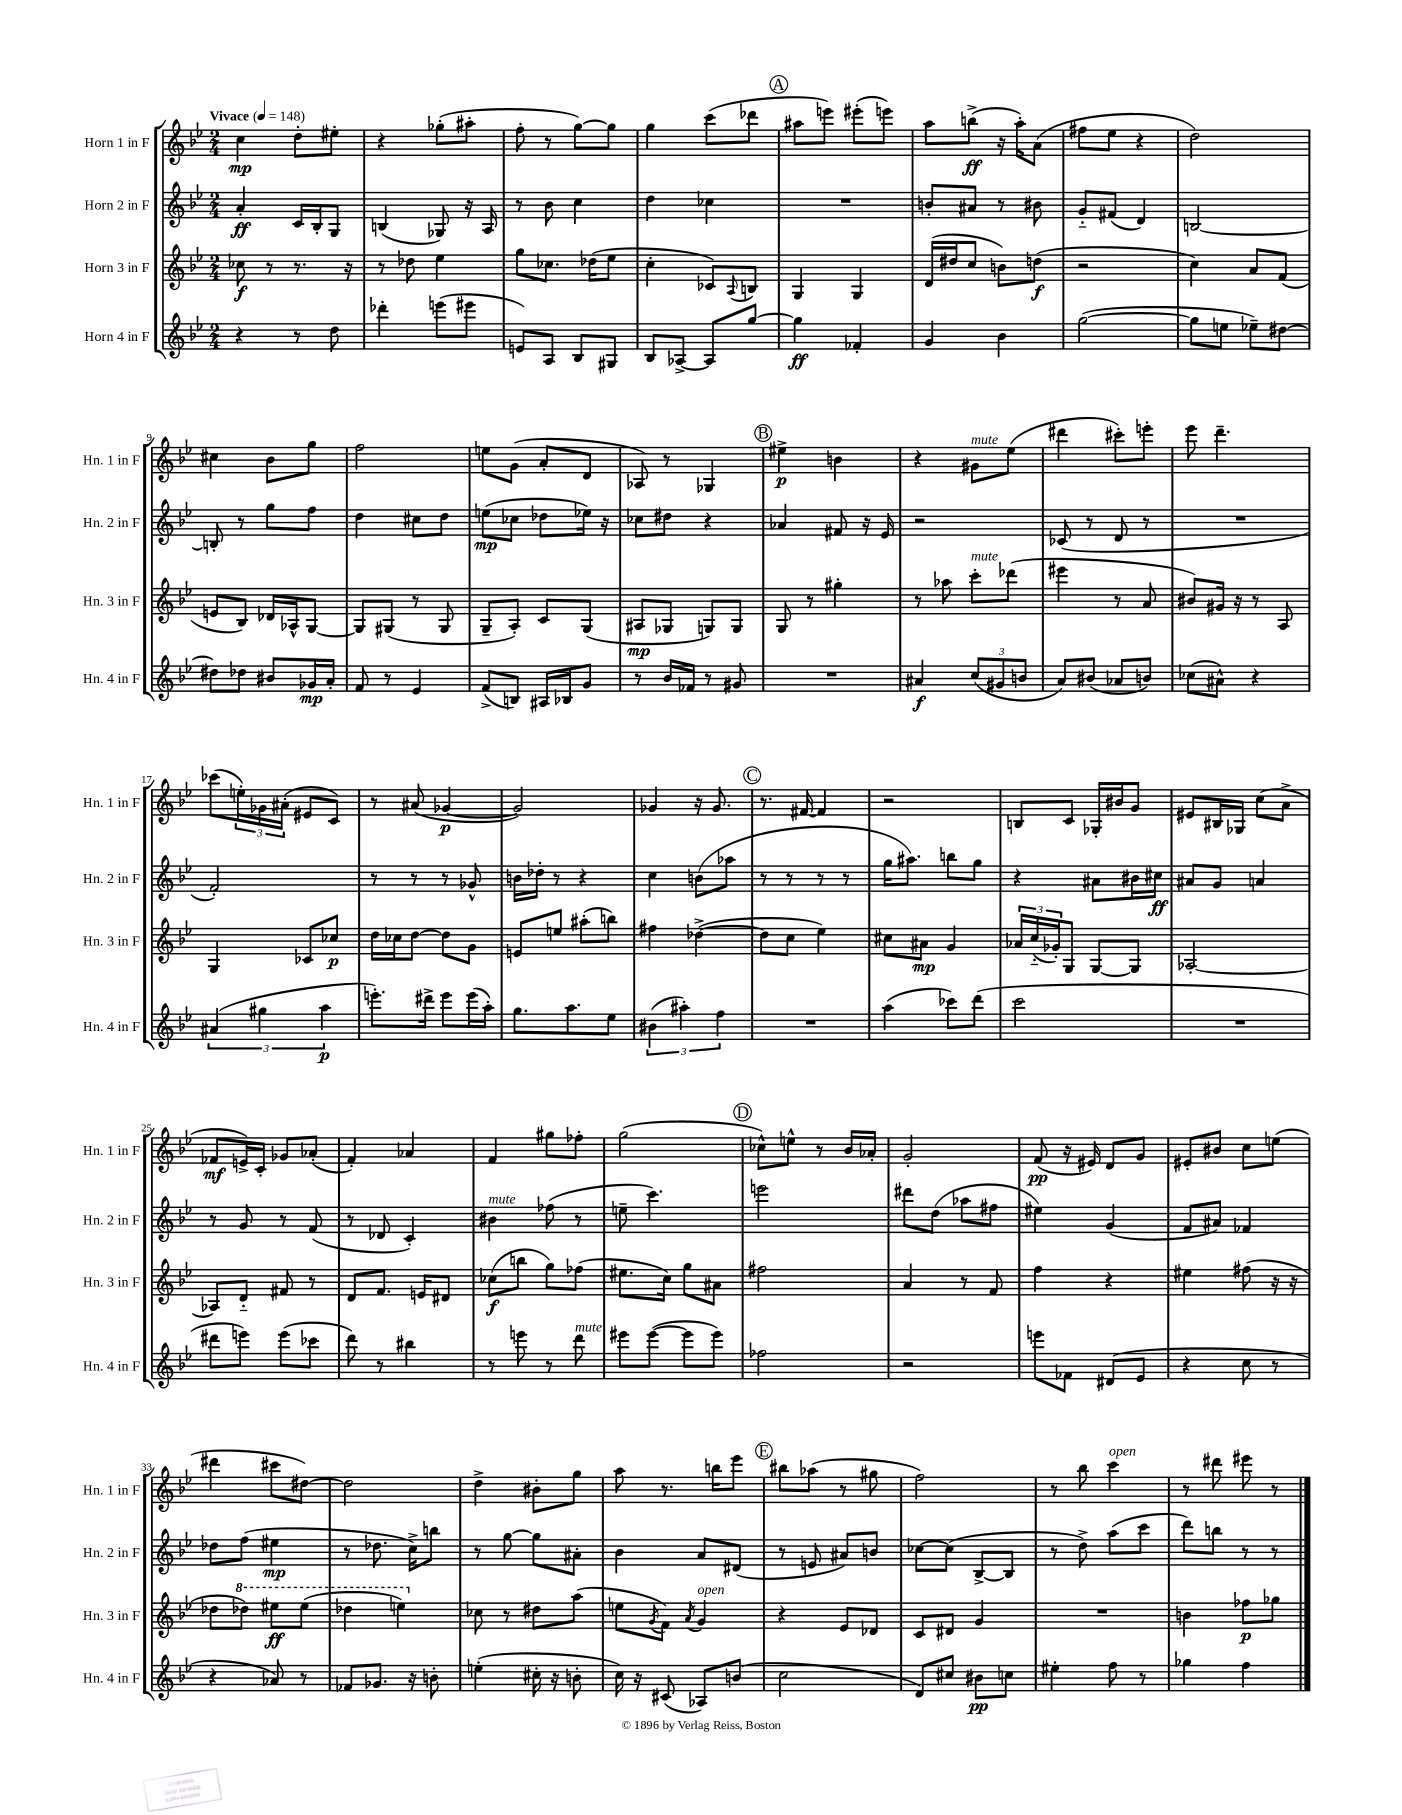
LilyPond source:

<<
\new StaffGroup <<
\new Staff = "s0" \with { instrumentName = "Horn 1 in F" shortInstrumentName = "Hn. 1 in F" } {
    \clef treble \key bes \major \numericTimeSignature \time 2/4 \tempo "Vivace" 4 = 148
    c''4\mp d''8-. eis''8-. |
    r4 ges''8-.( ais''8-. |
    f''8-. r8 g''8~) g''8 |
    g''4 c'''8( des'''8 |
    \mark \markup { \circle "A" } ais''8 e'''8) eis'''8-.( e'''8) |
    a''8 b''8->\ff( r16 a''16-.) a'8( |
    fis''8 ees''8 r4 |
    d''2) |
    cis''4 bes'8 g''8 |
    f''2 |
    e''8 g'8( a'8-. d'8 |
    aes8) r8 ges4 |
    \mark \markup { \circle "B" } eis''4->\p b'4 |
    r4 gis'8^\markup { \italic "mute" } ees''8( |
    dis'''4 cis'''8-.) e'''8-. |
    ees'''8 d'''4.-- |
    ces'''8( \tuplet 3/2 { e''16-.) ges'16 ais'16-.( } eis'8 c'8) |
    r8 ais'8( ges'4~\p |
    ges'2) |
    ges'4 r16 ges'8. |
    \mark \markup { \circle "C" } r8. fis'16~ fis'4 |
    r2 |
    b8 c'8 ges16-. bis'16 g'8 |
    eis'8 bis16 ges16 c''8( a'8-> |
    fes'8\mf e'16->) c'16-. ges'8 aes'8-.( |
    f'4-.) aes'4 |
    f'4 gis''8 fes''8-. |
    g''2( |
    \mark \markup { \circle "D" } ces''8-^) e''8-^ r8 bes'16 aes'16-. |
    g'2-. |
    f'8\pp( r16 eis'16) d'8 g'8 |
    eis'8-. bis'8 c''8 e''8( |
    dis'''4 cis'''8 dis''8~) |
    dis''2 |
    d''4-> bis'8-. g''8 |
    a''8 r8. b''16 ees'''8 |
    \mark \markup { \circle "E" } bis''8 aes''8( r8 gis''8 |
    f''2) |
    r8 bes''8 c'''4^\markup { \italic "open" } |
    r8 dis'''8 eis'''8 r8 \bar "|." |
}
\new Staff = "s1" \with { instrumentName = "Horn 2 in F" shortInstrumentName = "Hn. 2 in F" } {
    \clef treble \key bes \major \numericTimeSignature \time 2/4
    a'4-.\ff c'16 bes16-. g8 |
    b4( ges8) r16 a16 |
    r8 bes'8 c''4 |
    d''4 ces''4 |
    \mark \markup { \circle "A" } R2 |
    b'8-. ais'8 r8 bis'8 |
    g'8-_ fis'8( d'4) |
    b2~ |
    b8-. r8 g''8 f''8 |
    d''4 cis''8 d''8 |
    e''8\mp( ces''8 des''8 ees''16) r16 |
    ces''8 dis''8 r4 |
    \mark \markup { \circle "B" } aes'4 fis'8 r16 ees'16 |
    r2 |
    ces'8( r8 d'8 r8 |
    R2 |
    f'2-.) |
    r8 r8 r8 ges'8-^ |
    b'16 des''16-. r8 r4 |
    c''4 b'8( aes''8 |
    \mark \markup { \circle "C" } r8 r8 r8 r8 |
    g''16 ais''8.) b''8 g''8 |
    r4 ais'8 bis'16 cis''16\ff |
    ais'8 g'8 a'4 |
    r8 g'8 r8 f'8( |
    r8 des'8 c'4-.) |
    bis'4^\markup { \italic "mute" } fes''8( r8 |
    e''8-- c'''4.) |
    \mark \markup { \circle "D" } e'''2 |
    dis'''8 d''8( aes''8 fis''8 |
    eis''4) g'4( |
    f'8 ais'8) fes'4 |
    des''8 f''8( eis''4\mp |
    r8 des''8. c''16->) b''8 |
    r8 g''8~ g''8 ais'8-. |
    bes'4 a'8 dis'8( |
    \mark \markup { \circle "E" } r8 e'8 ais'8) b'8 |
    ces''8~ ces''8( bes8~-> bes8 |
    r8 d''8->) a''8( c'''8 |
    d'''8) b''8 r8 r8 \bar "|." |
}
\new Staff = "s2" \with { instrumentName = "Horn 3 in F" shortInstrumentName = "Hn. 3 in F" } {
    \clef treble \key bes \major \numericTimeSignature \time 2/4
    ces''8\f r8 r8. r16 |
    r8 des''8 ees''4 |
    g''8 ces''8. des''16( ees''8 |
    c''4-. ces'8) \appoggiatura { a8 } b8 |
    \mark \markup { \circle "A" } g4 g4 |
    d'16( dis''16 c''8 b'8) d''8\f( |
    r2 |
    c''4) a'8 f'8( |
    e'8 bes8) des'16 aes16-^ g8~ |
    g8 gis8( r8 gis8 |
    g8-- a8-.) c'8 g8( |
    ais8\mp ges8 g8) g8 |
    \mark \markup { \circle "B" } g8 r8 gis''4-. |
    r8 aes''8 c'''8-.^\markup { \italic "mute" } des'''8( |
    eis'''4 r8 a'8 |
    bis'8) gis'16 r16 r8 a8 |
    g4 ces'8 ces''8\p |
    d''16 ces''16 d''8~ d''8 g'8 |
    e'8 e''8 ais''8-.( b''8) |
    fis''4 des''4~->( |
    \mark \markup { \circle "C" } des''8 c''8 ees''4) |
    cis''8 ais'8\mp g'4 |
    \tuplet 3/2 { aes'16 c''16-_( ges'16-.) } g8 g8~ g8 |
    aes2~-. |
    aes8 d'8-_ fis'8 r8 |
    d'8 f'8. e'16 dis'8 |
    ces''8\f( b''8 g''8) fes''8( |
    eis''8. c''16) g''8 ais'8 |
    \mark \markup { \circle "D" } fis''2 |
    a'4 r8 f'8 |
    f''4 r4 |
    eis''4 fis''8( r16 r16 |
    des''8 \ottava #1 des'''8) eis'''8\ff eis'''8( |
    des'''4 e'''4) \ottava #0 |
    ces''8 r8 dis''8 a''8( |
    e''8 \acciaccatura { g'8 } f'8) \acciaccatura { a'8 } g'4^\markup { \italic "open" } |
    \mark \markup { \circle "E" } r4 ees'8 des'8 |
    c'8 dis'8 g'4 |
    R2 |
    b'4 fes''8\p ges''8 \bar "|." |
}
\new Staff = "s3" \with { instrumentName = "Horn 4 in F" shortInstrumentName = "Hn. 4 in F" } {
    \clef treble \key bes \major \numericTimeSignature \time 2/4
    r4 r8 d''8 |
    des'''4-. e'''8( eis'''8 |
    e'8) a8 bes8 gis8 |
    bes8 aes8~-> aes8 g''8~ |
    \mark \markup { \circle "A" } g''4\ff fes'4-. |
    g'4 bes'4 |
    g''2~( |
    g''8 e''8 ees''8--) dis''8~ |
    dis''8 des''8 bis'8 ges'16\mp a'16-. |
    f'8 r8 ees'4 |
    f'8->( b8) ais16 bes16 g'8 |
    r8 bes'16 fes'16 r8 gis'8 |
    \mark \markup { \circle "B" } R2 |
    ais'4\f \tuplet 3/2 { c''8( gis'8 b'8 } |
    a'8) bis'8( aes'8 b'8) |
    ces''8( ais'8-^) r4 |
    \tuplet 3/2 { ais'4( gis''4 a''4\p } |
    e'''8.-.) dis'''16-> e'''8 e'''16( a''16-.) |
    g''8. a''8. ees''8 |
    \tuplet 3/2 { bis'4( ais''4-.) f''4 } |
    \mark \markup { \circle "C" } R2 |
    a''4( ces'''8) d'''8( |
    c'''2 |
    R2 |
    dis'''8 e'''8) e'''8( ces'''8 |
    d'''8) r8 bis''4 |
    r8 e'''8 r8 d'''8^\markup { \italic "mute" } |
    eis'''8 eis'''8~( eis'''8 eis'''8) |
    \mark \markup { \circle "D" } fes''2 |
    r2 |
    e'''8 fes'8 dis'8( ees'8 |
    r4 c''8 r8 |
    r4 aes'8) r8 |
    fes'8 ges'8. r16 b'8-. |
    e''4-.( cis''16-. r16 b'8-. |
    c''16) r16 cis'8( aes8) b'8( |
    \mark \markup { \circle "E" } c''2 |
    d'8) cis''8 bis'8\pp c''8 |
    eis''4-. f''8 r8 |
    ges''4 f''4 \bar "|." |
}
>>
>>
